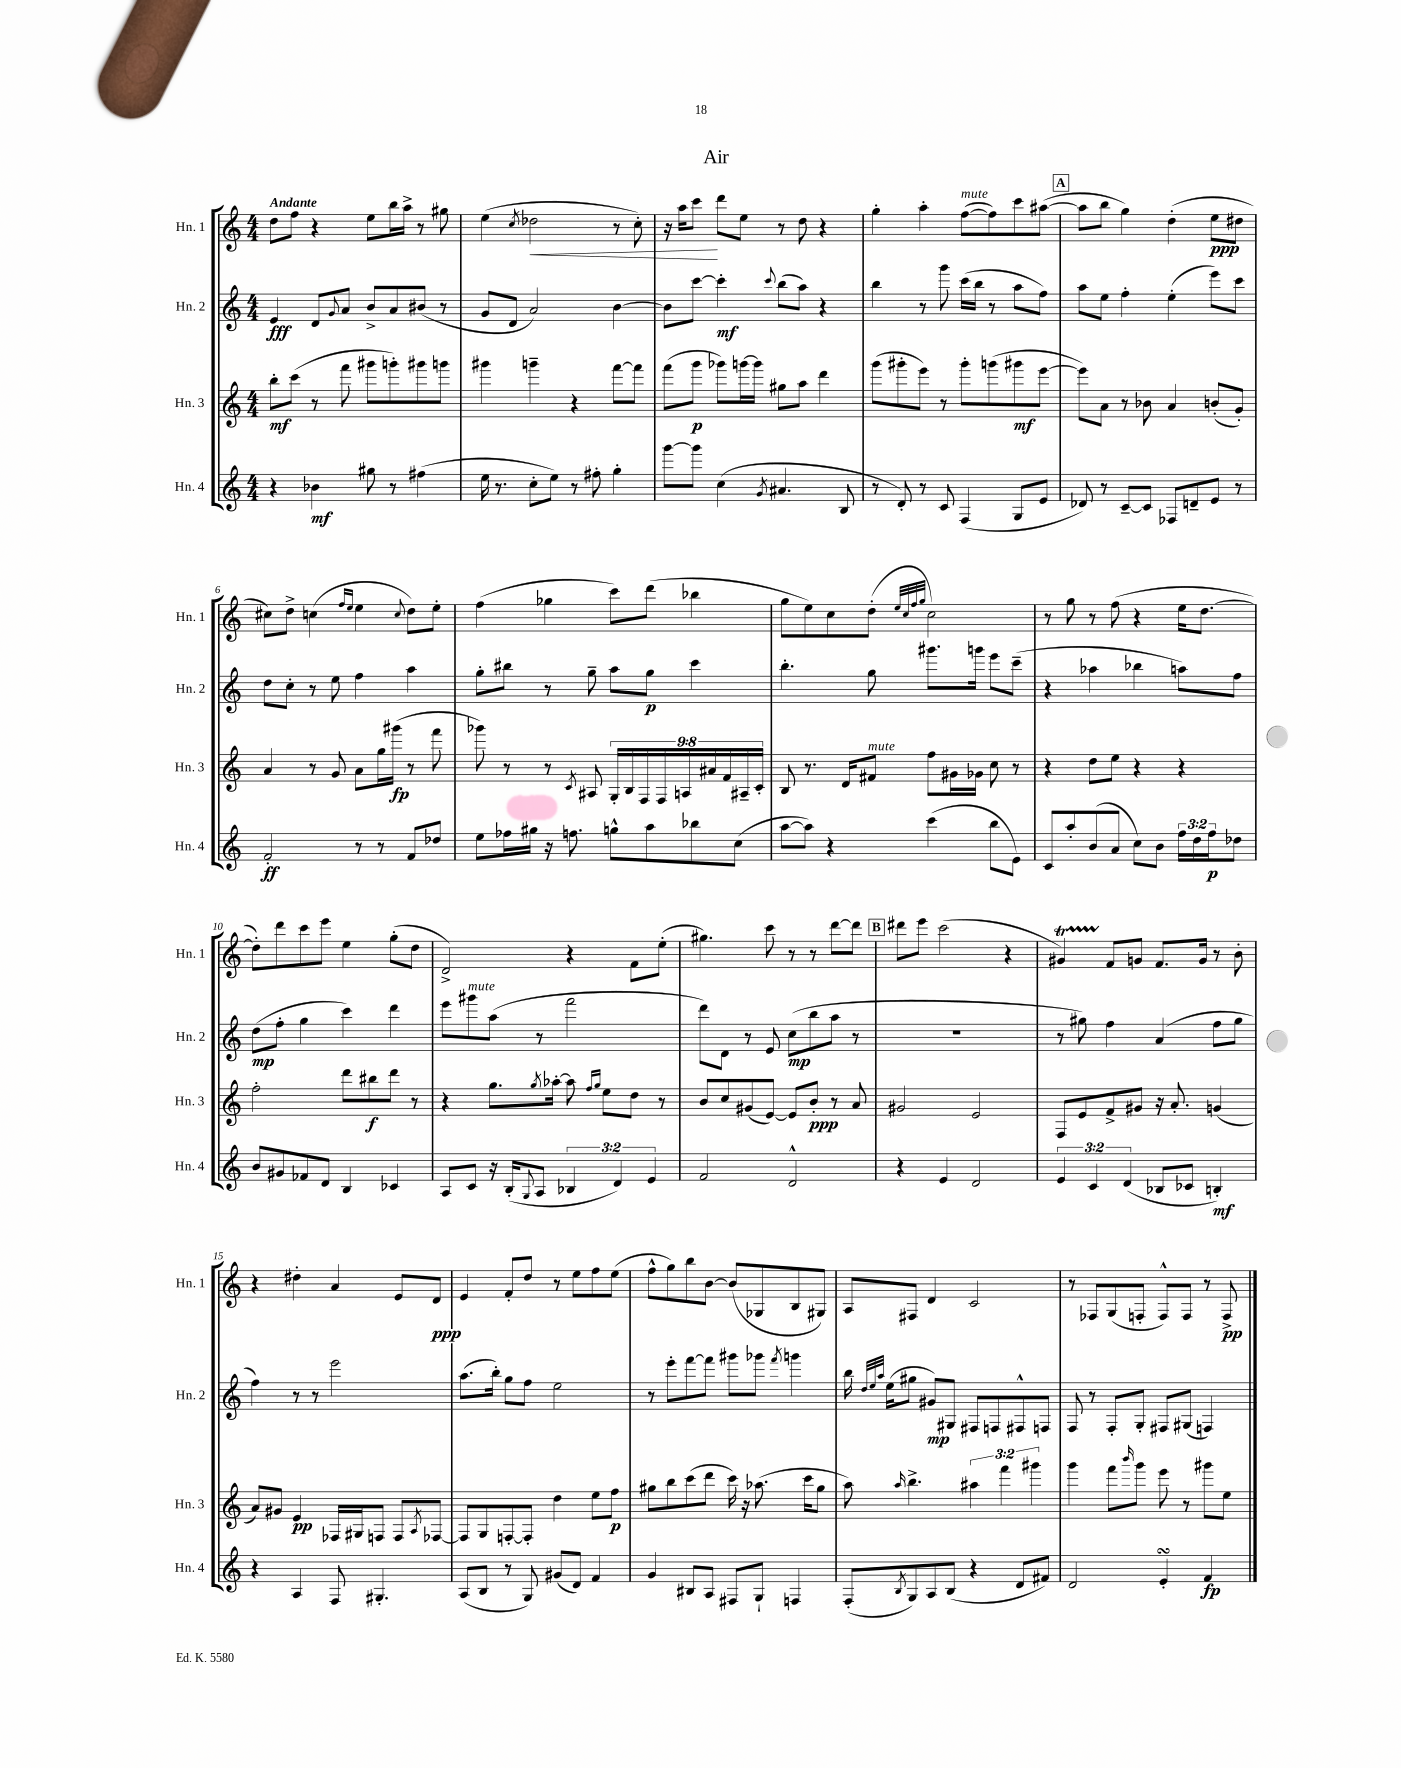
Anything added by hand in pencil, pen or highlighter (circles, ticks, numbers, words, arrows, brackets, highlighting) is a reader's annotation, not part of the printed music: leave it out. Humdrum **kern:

**kern	**kern	**kern	**kern
*staff4	*staff3	*staff2	*staff1
*clefG2	*clefG2	*clefG2	*clefG2
*k[]	*k[]	*k[]	*k[]
*M4/4	*M4/4	*M4/4	*M4/4
4r	8bb'\L	4e/	8dd\L
.	(8ccc\J	.	8ff\J
4b-\	8r	8d/L	4r
.	.	8qqg/	.
.	8fff\	8a/J	.
8gg#\	8ggg#\L	8b^/L	8ee\L
8r	8ggg'\)	8a/	16bb\L
.	.	.	16aa^\JJ
(4ff#\	8ggg#\	(8b#/J	8r
.	8ggg\J	8r	8gg#\
=	=	=	=
16ee\	4ggg#\	8g/L	(4ee\
8.r	.	.	.
.	.	8d/J	.
.	.	.	8qcc/
8cc'\L	4ggg~\	2a/)	2dd-\
8ee\J)	.	.	.
8r	4r	.	.
8ff#'\	.	.	.
4gg'\	[8fff\L	[4b\	8r
.	8fff\]J	.	8cc'\)
=	=	=	=
[8ggg\L	(8fff\L	8b\]L	16r
.	.	.	16aa\LK
8ggg\]J	8ggg\J	[8ccc\J	8ccc\J
(4cc\	8ggg-\L)	4ccc'\]	8ddd\L
.	[16ggg\L	.	8ee\J
.	16ggg\]JJ	.	.
8qg/	.	8qqccc/	.
4.a#/	8gg#\L	(8bb\L	8r
.	8aa\J	8aa\J)	8dd\
.	4ddd\	4r	4r
8B/	.	.	.
=	=	=	=
8r	(8ggg\L	4bb\	4gg'\
8d'/)	8ggg#'\	.	.
8r	8eee\J)	8r	4aa'\
8c/	8r	8ggg\	.
(4F/	8ggg#'\L	(16ccc\LL	([8ff\L
.	.	16bb\JJ	.
.	(8ggg\	8r	8ff\])
8G/L	8ggg#\	8aa\L	8ccc\
8e/J	[8eee\J	8ff\J)	([8aa#\J
=	=	=	=
8d-/)	8eee\]L)	8aa\L	8aa#\]L
8r	8a\J	8ee\J	8bb\J
[8c~/L	8r	4ff'\	4gg\)
8c/]J	8b-\	.	.
8F-/L	4a/	(4ee'\	(4dd'\
8d~/	.	.	.
8e/J	(8b'/L	8eee\L)	8ee\L
8r	8g'/J)	8ccc\J	8dd#\J
=	=	=	=
2f'/	4a/	8dd\L	8cc#\L)
.	.	8cc'\J	8dd^\J
.	8r	8r	(4cc\
.	8g/	8ee\	.
.	.	.	16qqff/LL
.	.	.	16qqee/JJ
8r	8a\L	4ff\	4ee\
8r	16gg\L	.	.
.	(16ggg#\JJ	.	.
.	.	.	8qqcc/
8f/L	8r	4aa\	8dd\L)
8dd-/J	8fff\	.	8ee'\J
=	=	=	=
8ee\L	8ggg-\)	8gg'\L	(4ff\
16ff-\L	8r	8bb#\J	.
16gg#\JJ	.	.	.
16r	8r	8r	4gg-\
8.ff\	.	.	.
.	8qc/	.	.
.	8A#/	8gg~\	.
8gg^^\L	18G'/LL	8aa\L	8ccc\L)
.	18B/	.	.
.	18F/	.	.
8aa\	.	8gg\J	(8ddd\J
.	18F/	.	.
.	18A/	.	.
8bb-\	.	4ccc\	4bb-\
.	18a#/	.	.
.	18f/	.	.
(8cc\J	.	.	.
.	18A#~/	.	.
.	18c'/JJ	.	.
=	=	=	=
[8aa\L	8B/	4.bb'\	8gg\L
8aa\]J)	8.r	.	8ee\)
4r	.	.	8cc\
.	16d/LK	.	.
.	8f#/J	8gg\	(8dd'\J
.	.	.	32qqee/LLL
.	.	.	32qqcc/
.	.	.	32qqff/
.	.	.	32qqgg/JJJ
(4ccc\	8ff\L	8.ggg#\L	2cc\)
.	16g#\L	.	.
.	16g-\JJ	16ggg\Jk	.
8bb\L	8cc\	8eee\L	.
8e\J)	8r	(8ccc~\J	.
=	=	=	=
8c/L	4r	4r	8r
8aa'/	.	.	8gg\
(8b/	8dd\L	4aa-\	8r
8a/J	8ee\J	.	(8ff\
8cc\L)	4r	4bb-\	4r
8b\J	.	.	.
24ff\LL	4r	8aa\L)	16ee\LK
24dd\	.	.	.
.	.	.	[8.dd\J
24ff\J	.	.	.
8dd-\J	.	8ff\J	.
=	=	=	=
8b/L	2ff'\	(8dd\L	8dd'\]L)
8g#/	.	8ff'\J	8ddd\
8f-/	.	4gg\	8ccc\
8d/J	.	.	8eee\J
4B/	8ddd\L	4ccc\)	4ee\
.	8bb#\	.	.
4c-/	8ddd\J	4ddd\	(8gg'\L
.	8r	.	8dd\J
=	=	=	=
8A/L	4r	8eee\L	2d^/)
8c/J	.	8ggg#\	.
16r	8.gg\L	(8aa\J	.
(16B'/LK	.	.	.
8qqG/	.	.	.
8A/J	.	8r	.
.	8qgg/	.	.
.	[16aa-'\Jk	.	.
6B-/	8aa-\]	2fff\	4r
.	16qqff/LL	.	.
.	16qqgg/JJ	.	.
.	8ee\L	.	.
6d/)	.	.	.
.	8dd\J	.	8f\L
6e/	.	.	.
.	8r	.	(8ee'\J
=	=	=	=
2f/	8b/L	8ddd\L)	4.gg#\)
.	8cc/	8d\J	.
.	(8g#/	8r	.
.	[8e/J)	8e/	8ccc\
2d^^/	8e/]L	(8cc\L	8r
.	8b'/J	8bb\	8r
.	8r	8aa\J	[8ddd\L
.	8a/	8r	8ddd\]J
=	=	=	=
4r	2g#/	1r	8ddd#\L
.	.	.	8eee\J
4e/	.	.	(2ccc\
2d/	2e/	.	.
.	.	.	4r
=	=	=	=
6e/	8F/L	8r	4g#/)
.	8e/	8gg#\)	.
6c/	.	.	.
.	8f^/	4ff\	8f/L
(6d/	.	.	.
.	8g#/J	.	8g/J
8B-/L	16r	(4a/	8.f/L
.	8.a'/	.	.
8c-/J	.	.	.
.	.	.	16g/Jk
4B'/)	(4g/	8ff\L	8r
.	.	8gg#\J	8b'\
=	=	=	=
4r	8a/L)	4ff\)	4r
.	8g#/J	.	.
4A/	4e/	8r	4dd#'\
.	.	8r	.
8F/	16F-/LL	2eee\	4a/
.	16G#/J	.	.
4.G#'/	8F/J	.	.
.	8F/L	.	8e/L
.	8qA/	.	.
.	[8F-/J	.	8d/J
=	=	=	=
(8A/L	8F-/]L	(8.aa\L	4e/
8B/J	8G/	.	.
.	.	16bb'\Jk)	.
8r	[8F'/	8gg\L	8f'/L
8G/)	8F'/]J	8ff\J	8dd/J
(8g#/L	4dd\	2ee\	8r
8d/J)	.	.	8ee\L
4f/	8ee\L	.	8ff\
.	8ff\J	.	(8ee\J
=	=	=	=
4g/	8gg#\L	8r	8ff^^\L
.	8bb\	8eee'\L	8gg\)
8B#/L	(8ccc\	[8fff\	8bb\
8A/J	8ddd\J	8fff\]J	[8b\J
8F#/L	16ccc\)	8ggg#\L	(8b/]L
.	16r	.	.
8G`/J	(8.aa-\	8ggg-\J	8G-/
.	.	8qfff/	.
4F/	.	4ggg\	8B/
.	16ccc\LK	.	.
.	8gg#\J	.	8G#/J)
=	=	=	=
(8F'/L	8aa\)	16bb\	8A/L
.	.	32qqdd/LLL	.
.	.	32qqee/	.
.	.	32qqaa/JJJ	.
.	.	(16ee\LK	.
8qB/	16qqaa/	.	.
8G/)	4.bb^\	8gg#\J	8F#/J
8A/	.	8g#/L)	4d/
(8B/J	.	8G#/J	.
4r	6aa#\	8F#/L	2c/
.	.	8F/	.
.	6fff\	.	.
8d/L	.	8F#^^/	.
.	6ggg#\	.	.
8f#/J)	.	8F/J	.
=	=	=	=
2d/	4ggg\	8F/	8r
.	.	8r	8F-/L
.	8fff\L	8F'/L	(8G/
.	16qqbbb/	.	.
.	8ggg\J	8G'/J	8F'/J
4e'/	8eee\	8F#/L	8F^^/L)
.	8r	(8G#/J	8F/J
4f/	8ggg#\L	4F/)	8r
.	8ee\J	.	8F^/
==	==	==	==
*-	*-	*-	*-
